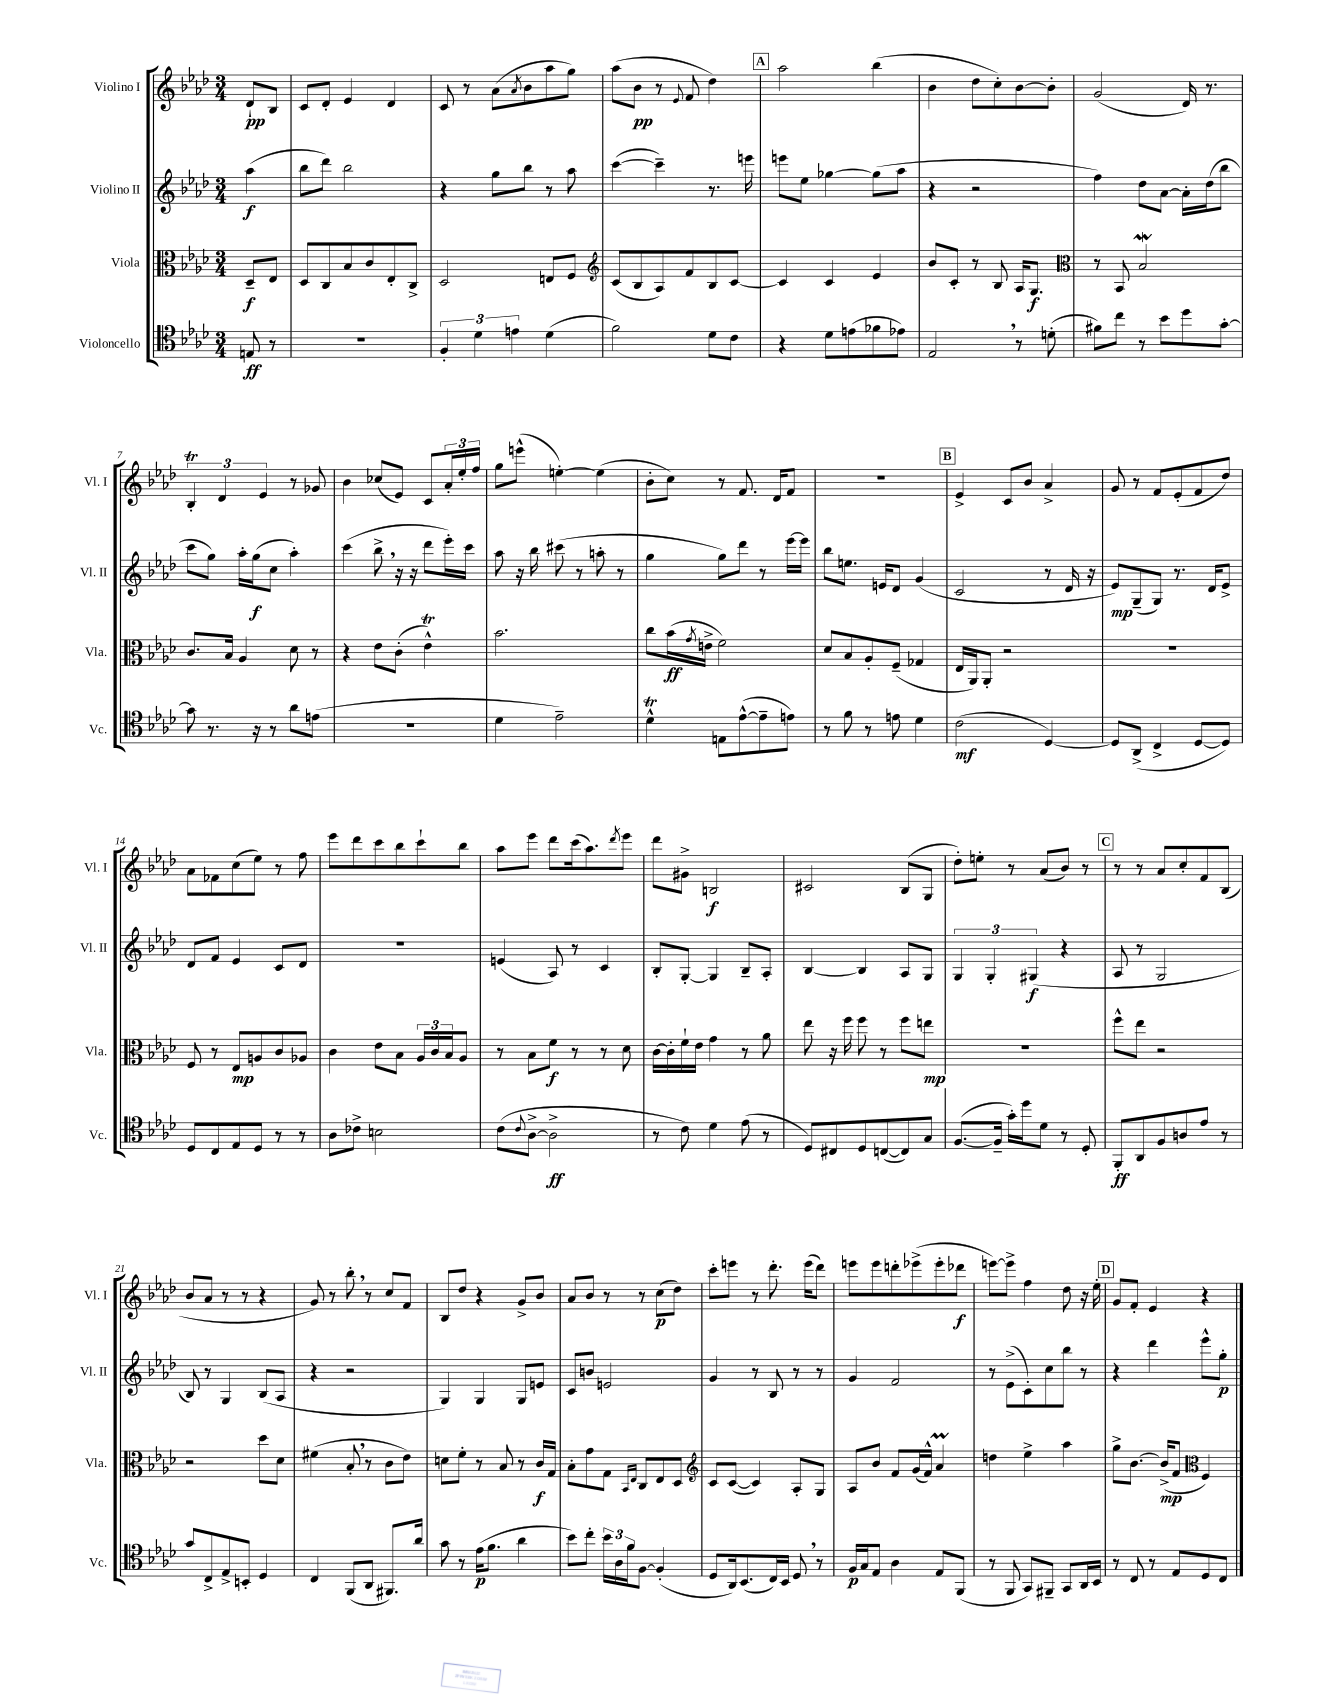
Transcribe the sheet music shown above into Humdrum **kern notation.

**kern	**kern	**kern	**kern
*staff4	*staff3	*staff2	*staff1
*clefC4	*clefC3	*clefG2	*clefG2
*k[b-e-a-d-]	*k[b-e-a-d-]	*k[b-e-a-d-]	*k[b-e-a-d-]
*M3/4	*M3/4	*M3/4	*M3/4
8E/	8D-~/L	(4aa-\	8d-`/L
8r	8E-/J	.	8B-/J
=	=	=	=
2.r	8D-/L	8bb-\L	8c/L
.	8C/	8ddd-\J)	8d-'/J
.	8B-/	2bb-\	4e-/
.	8c/	.	.
.	8E-'/	.	4d-/
.	8C^/J	.	.
=	=	=	=
6F'/	2D-/	4r	8c/
.	.	.	8r
6d-\	.	.	.
.	.	8gg\L	(8a-\L
6e\	.	.	.
.	.	.	8qa-/
.	.	8bb-\J	8b-\
(4d-\	8E/L	8r	8aa-\
.	8F/J	8aa-\	8gg\J)
=	=	=	=
*	*clefG2	*	*
2f\)	(8c/L	([4ccc\	(8aa-\L
.	8B-/	.	8b-\J
.	8A-/)	4ccc~\])	8r
.	.	.	8qqe-/
.	8f/	.	8f/
8d-\L	8B-/	8.r	4dd-\)
8c\J	[8c/J	.	.
.	.	16eee\	.
=	=	=	=
4r	4c/]	8eee\L	2aa-\
.	.	8ee-\J	.
8d-\L	4c/	[4gg-\	.
(8e\	.	.	.
8f-\	4e-/	(8gg-\]L	(4bb-\
8e-\J)	.	8aa-\J	.
=	=	=	=
2E-/	8b-/L	4r	4b-\
.	8c'/J	.	.
.	8r	2r	8dd-\L
.	8B-/	.	8cc'\)
8r	16A-/LK	.	[8b-\
.	8.G/J	.	.
(8d'\	.	.	8b-'\]J
=	=	=	=
*	*clefC3	*	*
8f#\L)	8r	4ff\)	(2g/
8cc\J	8BB-/	.	.
8r	2B-/	8dd-\L	.
8b-\L	.	[8a-\J	.
8dd-\	.	16a-'\]LL	16d-/)
.	.	(16dd-\J	8.r
[8g'\J	.	8bb-\J	.
=	=	=	=
8g\]	8.c/L	8ccc\L	6B-'/
8.r	.	8gg\J)	.
.	.	.	6d-/
.	16B-/Jk	.	.
.	4A-/	16aa-'\LL	.
16r	.	(16gg\J	.
.	.	.	6e-/
8r	.	8cc\J	.
8a-\L	8d-\	4aa-'\)	8r
(8e\J	8r	.	8g-/
=	=	=	=
2.r	4r	(4ccc\	4b-\
.	8e-\L	8bb-^\	(8cc-/L
.	(8c'\J	16r	8e-/J)
.	.	16r	.
.	4e-^^\)	8ddd-\L	8c/L
.	.	16eee-'\L)	24a-'/L
.	.	.	24ee-'/
.	.	16ccc\JJ	.
.	.	.	24ff/JJ
=	=	=	=
4d-\	2.b-\	8aa-\	8gg\L
.	.	16r	(8eee^^\J
.	.	16bb-\	.
2e-~\)	.	(8ccc#\	[4ee'\)
.	.	8r	.
.	.	8aa'\	(4ee\]
.	.	8r	.
=	=	=	=
4d-^^\	8cc\L	4gg\	8b-'\L
.	(16b-\L	.	8cc\J)
.	8qg/	.	.
.	16e^\JJ	.	.
8E\L	2f\)	8gg\L)	8r
([8e-^^\	.	8ddd-\J	8.f/
8e-~\]	.	8r	.
.	.	.	16d-/LK
8e\J)	.	[16eee-\LL	8f/J
.	.	16eee-\]JJ	.
=	=	=	=
8r	8d-/L	8bb-\L	2.r
8f\	8B-/	8.ee\J	.
8r	8A-'/	.	.
.	.	16e/LK	.
8e\	(8F~/J	8d-/J	.
4d-\	4G-/	(4g/	.
=	=	=	=
(2c\	16E-/LL	2c/	4e-^/
.	16AA-/J)	.	.
.	8AA-'/J	.	.
.	2r	.	8c/L
.	.	.	8b-/J
[4D-/)	.	8r	4a-^/
.	.	16d-/	.
.	.	16r	.
=	=	=	=
8D-/]L	2.r	8e-/L)	8g/
(8AA-^/J	.	(8G~/	8r
4C^/	.	8G/J)	8f/L
.	.	8.r	(8e-'/
[8D-/L	.	.	8f/
.	.	16d-/LK	.
8D-/]J)	.	8e-^/J	8dd-/J)
=	=	=	=
8D-/L	8F/	8d-/L	8a-\L
8C/	8r	8f/J	8f-\
8E-/	8E-/L	4e-/	(8cc\
8D-/J	8A/	.	8ee-\J)
8r	8c/	8c/L	8r
8r	8A-/J	8d-/J	8ff\
=	=	=	=
8A-\L	4c\	2.r	8eee-\L
8c-^\J	.	.	8ddd-\
2B\	8e-\L	.	8ccc\
.	8B-\J	.	8bb-\
.	24A-/LL	.	8ccc`\
.	24c/	.	.
.	24B-/J	.	.
.	8A-/J	.	8bb-\J
=	=	=	=
(8c\L	8r	(4e/	8aa-\L
8qqc/	.	.	.
[8A-^\J	8B-\L	.	8eee-\J
2A-^\]	8f\J	8A-/)	8ddd-\L
.	8r	8r	(16ccc\k
.	.	.	8.aa-\)
.	8r	4c/	.
.	.	.	8qddd-/
.	8d-\	.	8eee-\J
=	=	=	=
8r	[16c\LL	8B-'/L	8ddd-\L
.	16c'\]	.	.
8c\)	16f`\	[8G'/J	8g#^\J
.	16e-\JJ	.	.
4d-\	4g\	4G/]	2B/
(8e-\	8r	8B-~/L	.
8r	8a-\	8A-'/J	.
=	=	=	=
8D-/L)	8ee-\	[4B-/	2c#/
8C#/	16r	.	.
.	16ff\	.	.
8D-/	8ff\	4B-/]	.
([8C/	8r	.	.
8C/])	8ff\L	8A-/L	(8B-/L
8G/J	8ee\J	8G/J	8G/J
=	=	=	=
([8.F/L	2.r	6G/	8dd-'\L)
.	.	.	8ee'\J
.	.	6G'/	.
16F~/]Jk	.	.	.
16g'\LL)	.	.	8r
16dd-\J	.	.	.
.	.	(6G#/	.
8d-\J	.	.	(8a-/L
8r	.	4r	8b-/J)
8D-'/	.	.	8r
=	=	=	=
8FF'/L	8ff^^\L	8A-/	8r
8AA-/	8ee-\J	8r	8r
8F/	2r	2G/	8a-/L
8A/	.	.	8cc'/
8e-/J	.	.	8f/
8r	.	.	(8B-/J
=	=	=	=
8g/L	2r	8B-/)	8b-/L
8C^/	.	8r	8a-/J
8E-^/	.	4G/	8r
8BB'/J	.	.	8r
4D-/	8dd-\L	(8B-/L	4r
.	8d-\J	8A-/J	.
=	=	=	=
4C/	(4f#\	4r	8g/)
.	.	.	8r
(8FF/L	8B-'/	2r	8bb-'\
8AA-/J	8r	.	8r
8.FF#/L)	8c\L	.	8cc/L
.	8e-\J)	.	8f/J
16a-/Jk	.	.	.
=	=	=	=
8g\	8d\L	4G/)	8B-/L
8r	8f'\J	.	8dd-/J
(16e-\LK	8r	4G/	4r
8.f\J	.	.	.
.	8B-/	.	.
4a-\	8r	8G/L	8g^/L
.	16c/LL	8e/J	8b-/J
.	16G/JJ	.	.
=	=	=	=
8b-\L)	8B-'\L	8c/L	8a-/L
8cc'\J	8g\	8b/J	8b-/J
24b-\LL	8G\J	2e/	8r
24A-\	.	.	.
24f\J	.	.	.
.	16qqBB-/LL	.	.
.	16qqE-/JJ	.	.
[8F\J	8C/L	.	8r
(4F'/]	8E-/	.	(8cc\L
.	8D-/J	.	8dd-\J)
=	=	=	=
*	*clefG2	*	*
8D-/L	8c/L	4g/	8ccc'\L
16AA-/k)	([8c/J	.	8eee\J
(8.BB-/	.	.	.
.	4c/])	8r	8r
16C/L)	.	8B-/	8.ddd-'\
16BB-/JJ	.	.	.
8D-/	8A-'/L	8r	.
.	.	.	(16eee\LK
8r	8G/J	8r	8ddd-\J)
=	=	=	=
16F/LL	8A-/L	4g/	8eee\L
16G/J	.	.	.
8E-/J	8b-/J	.	8eee\
4A-\	8f/L	2f/	8ddd'\
.	(16g/L	.	(8eee-^\
.	16f^^/JJ)	.	.
8E-/L	4a-/	.	8eee-'\
(8FF/J	.	.	8ddd-\J
=	=	=	=
8r	4dd\	8r	[8eee\L)
8FF/	.	(8e-^\L	8eee^\]J
8GG/L)	4ee-^\	8c'\)	4ff\
8FF#~/J	.	8cc\	.
8GG/L	4aa-\	8bb-\J	8dd-\
16AA-/L	.	8r	16r
16BB-/JJ	.	.	16ee-'\
=	=	=	=
8r	8gg^\L	4r	8g/L
8C/	[8.b-\J	.	8f'/J
8r	.	4ddd-\	4e-/
.	(16b-^/]LK	.	.
8E-/L	8f/J	.	.
*	*clefC3	*	*
8D-/	4F/)	8eee-^^\L	4r
8C/J	.	8gg'\J	.
==	==	==	==
*-	*-	*-	*-
